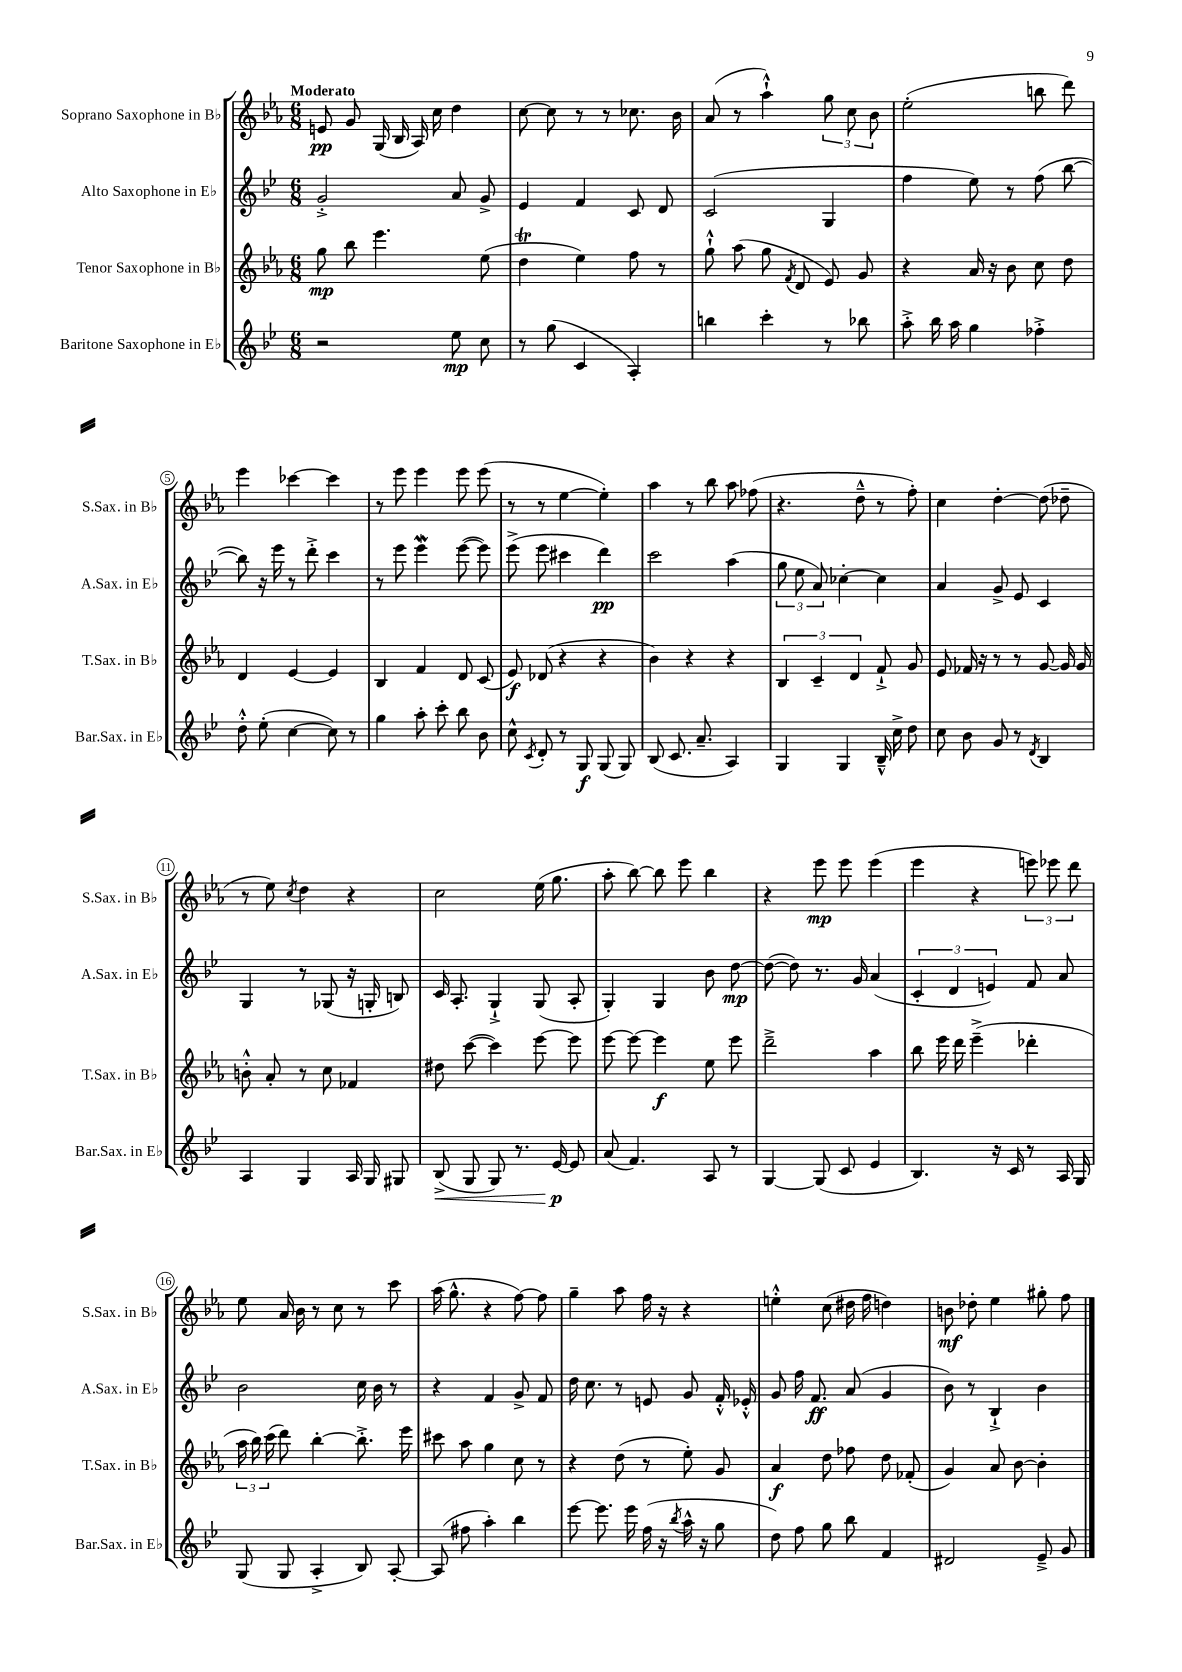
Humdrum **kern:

**kern	**dynam	**kern	**dynam	**kern	**dynam	**kern	**dynam
*part4	*part4	*part3	*part3	*part2	*part2	*part1	*part1
*staff4	*staff4	*staff3	*staff3	*staff2	*staff2	*staff1	*staff1
*I"Baritone Saxophone in E♭	*	*I"Tenor Saxophone in B♭	*	*I"Alto Saxophone in E♭	*	*I"Soprano Saxophone in B♭	*
*I'Bar.Sax. in E♭	*	*I'T.Sax. in B♭	*	*I'A.Sax. in E♭	*	*I'S.Sax. in B♭	*
*clefG2	*	*clefG2	*	*clefG2	*	*clefG2	*
*k[b-e-]	*	*k[b-e-a-]	*	*k[b-e-]	*	*k[b-e-a-]	*
*M6/8	*	*M6/8	*	*M6/8	*	*M6/8	*
=1	=1	=1	=1	=1	=1	=1	=1
!	!	!	!	!	!	!LO:TX:a:B:t=Moderato	!
2r	.	8gg\	mp	2g'^/	.	8en/	pp
.	.	8bb-\	.	.	.	8g/	.
.	.	4.eee-\	.	.	.	(16G/	.
.	.	.	.	.	.	16B-/	.
.	.	.	.	.	.	16A-/)	.
.	.	.	.	.	.	16cc\	.
8ee-\	mp	.	.	8a/	.	4dd\	.
8cc\	.	(8ee-\	.	8g^/	.	.	.
=2	=2	=2	=2	=2	=2	=2	=2
8r	.	4ddt\	.	4e-/	.	[8cc\	.
(8gg\	.	.	.	.	.	8cc\]	.
4c/	.	4ee-\)	.	4f/	.	8r	.
.	.	.	.	.	.	8r	.
4A'/)	.	8ff\	.	8c/	.	8.cc-X\	.
.	.	8r	.	8d/	.	.	.
.	.	.	.	.	.	16b-\	.
=3	=3	=3	=3	=3	=3	=3	=3
4bbn\	.	8gg`^^\	.	(2c/	.	(8a-/	.
.	.	(8aa-\	.	.	.	8r	.
4ccc'\	.	8gg\	.	.	.	4aa-`^^\)	.
.	.	8qf/	.	.	.	.	.
.	.	8d/	.	.	.	.	.
8r	.	8e-/)	.	4G/	.	12gg\	.
.	.	.	.	.	.	12cc\	.
8bb-X\	.	8g/	.	.	.	.	.
.	.	.	.	.	.	12b-\	.
=4	=4	=4	=4	=4	=4	=4	=4
8aa'^\	.	4r	.	4ff\	.	(2ee-'\	.
16bb-\	.	.	.	.	.	.	.
16aa\	.	.	.	.	.	.	.
4gg\	.	16a-/	.	8ee-\)	.	.	.
.	.	16r	.	.	.	.	.
.	.	8b-\	.	8r	.	.	.
4ff-X'^\	.	8cc\	.	(8ff\	.	8bbn\	.
.	.	8dd\	.	[8bb-\	.	8ddd\)	.
!!LO:LB:g=z
=5	=5	=5	=5	=5	=5	=5	=5
8dd'^^\	.	4d/	.	8bb-\])	.	4eee-\	.
(8ee-'\	.	.	.	16r	.	.	.
.	.	.	.	16eee-\	.	.	.
[4cc\	.	[4e-/	.	8r	.	[4ccc-X\	.
.	.	.	.	8ddd'^\	.	.	.
8cc\])	.	4e-/]	.	4ccc\	.	4ccc-\]	.
8r	.	.	.	.	.	.	.
=6	=6	=6	=6	=6	=6	=6	=6
4gg\	.	4B-/	.	8r	.	8r	.
.	.	.	.	8eee-\	.	8eee-\	.
8aa'\	.	4f/	.	4eee-w\	.	4eee-\	.
8ccc'\	.	.	.	.	.	.	.
8bb-\	.	8d/	.	([8eee-\	.	8eee-\	.
8b-\	.	(8c/	.	8eee-\])	.	(8eee-\	.
=7	=7	=7	=7	=7	=7	=7	=7
8cc^^\	.	8e-/)	f	(8eee-^\	.	8r	.
8qc/	.	.	.	.	.	.	.
8d'/	.	(8d-X/	.	8eee-\	.	8r	.
8r	.	4r	.	4ccc#X\	.	[4ee-\	.
8G/	f	.	.	.	.	.	.
(8G/	.	4r	.	4ddd\)	pp	4ee-'\])	.
8G/)	.	.	.	.	.	.	.
=8	=8	=8	=8	=8	=8	=8	=8
(8B-/	.	4b-\)	.	2ccc\	.	4aa-\	.
8.c/	.	.	.	.	.	.	.
.	.	4r	.	.	.	8r	.
8.a~/	.	.	.	.	.	.	.
.	.	.	.	.	.	8bb-\	.
4A/)	.	4r	.	(4aa\	.	8aa-\	.
.	.	.	.	.	.	(8ff-X\	.
=9	=9	=9	=9	=9	=9	=9	=9
4G/	.	6B-/	.	12gg\	.	4.r	.
.	.	.	.	12ee-\	.	.	.
.	.	6c~/	.	12a/)	.	.	.
4G/	.	.	.	[4cc-X'\	.	.	.
.	.	6d/	.	.	.	.	.
.	.	.	.	.	.	8dd~^^\	.
16B-~^^/	.	8f`^/	.	4cc-\]	.	8r	.
16cc^\	.	.	.	.	.	.	.
8dd\	.	8g/	.	.	.	8ff'\)	.
=10	=10	=10	=10	=10	=10	=10	=10
8cc\	.	8e-/	.	4a/	.	4cc\	.
8b-\	.	16f-X/	.	.	.	.	.
.	.	16r	.	.	.	.	.
8g/	.	8r	.	8g^/	.	[4dd'\	.
8r	.	8r	.	8e-/	.	.	.
8qd/	.	.	.	.	.	.	.
4B-/	.	[8g/	.	4c/	.	(8dd\]	.
.	.	16g/]	.	.	.	8dd-X~\	.
.	.	16g/	.	.	.	.	.
!!LO:LB:g=z
=11	=11	=11	=11	=11	=11	=11	=11
4A/	.	8bn'^^\	.	4G/	.	8r	.
.	.	8a-'/	.	.	.	8ee-\)	.
.	.	.	.	.	.	8qcc/	.
4G/	.	8r	.	8r	.	4dd\	.
.	.	8cc\	.	(8G-X/	.	.	.
16A/	.	4f-X/	.	16r	.	4r	.
16G/	.	.	.	16Gn'/	.	.	.
8G#X/	.	.	.	8Bn/)	.	.	.
=12	=12	=12	=12	=12	=12	=12	=12
!	!LO:HP:b	!	!	!	!	!	!
(8B-^/	<	8dd#X\	.	16c/	.	2cc\	.
.	.	.	.	8.A'/	.	.	.
8G/	.	([8ccc\	.	.	.	.	.
8G/)	.	4ccc\])	.	4G`^/	.	.	.
8.r	.	.	.	.	.	.	.
.	.	[8eee-\	.	(8G/	.	(16ee-\	.
[16e-/	p	.	.	.	.	8.gg\	.
8e-/]	[	8eee-\]	.	8A'/	.	.	.
=13	=13	=13	=13	=13	=13	=13	=13
(8a/	.	[8eee-\	.	4G'/)	.	8aa-'\	.
4.f/)	.	8eee-\_	.	.	.	[8bb-\)	.
.	.	4eee-\]	f	4G/	.	8bb-\]	.
.	.	.	.	.	.	8eee-\	.
8A/	.	8ee-\	.	8b-\	.	4bb-\	.
8r	.	8eee-\	.	[8dd\	mp	.	.
=14	=14	=14	=14	=14	=14	=14	=14
[4G/	.	2ddd~^\	.	(8dd\_	.	4r	.
.	.	.	.	8dd\])	.	.	.
(8G/]	.	.	.	8.r	.	8eee-\	mp
8c/	.	.	.	.	.	8eee-\	.
.	.	.	.	16g/	.	.	.
4e-/	.	4aa-\	.	(4a/	.	(4eee-\	.
=15	=15	=15	=15	=15	=15	=15	=15
4.B-/)	.	8bb-\	.	6c'/	.	4eee-\	.
.	.	16eee-\	.	.	.	.	.
.	.	.	.	6d/	.	.	.
.	.	16ddd\	.	.	.	.	.
.	.	(4eee-~^\	.	.	.	4r	.
.	.	.	.	6en/)	.	.	.
16r	.	.	.	.	.	.	.
16c/	.	.	.	.	.	.	.
8r	.	4ddd-X'\	.	8f/	.	12eeen\)	.
.	.	.	.	.	.	12eee-X\	.
16A/	.	.	.	8a/	.	.	.
.	.	.	.	.	.	12ddd\	.
16G/	.	.	.	.	.	.	.
!!LO:LB:g=z
=16	=16	=16	=16	=16	=16	=16	=16
(8G/	.	24aa-\	.	2b-\	.	8ee-\	.
.	.	24bb-\)	.	.	.	.	.
.	.	(24ccc\	.	.	.	.	.
8G/	.	8ddd\)	.	.	.	16a-/	.
.	.	.	.	.	.	16b-\	.
4A'^/	.	[4bb-'\	.	.	.	8r	.
.	.	.	.	.	.	8cc\	.
8B-/)	.	8.bb-'^\]	.	16cc\	.	8r	.
.	.	.	.	16b-\	.	.	.
[8A'/	.	.	.	8r	.	8ccc\	.
.	.	16eee-\	.	.	.	.	.
=17	=17	=17	=17	=17	=17	=17	=17
(8A/]	.	8ccc#X\	.	4r	.	(16aa-\	.
.	.	.	.	.	.	8.gg^^\	.
8ff#X\	.	8aa-\	.	.	.	.	.
4aa'\)	.	4gg\	.	4f/	.	4r	.
4bb-\	.	8cc\	.	8g^/	.	[8ff\)	.
.	.	8r	.	8f/	.	8ff\]	.
=18	=18	=18	=18	=18	=18	=18	=18
[8eee-\	.	4r	.	16dd\	.	4gg~\	.
.	.	.	.	8.cc\	.	.	.
8.eee-\]	.	.	.	.	.	.	.
.	.	(8dd\	.	8r	.	8aa-\	.
16eee-\	.	.	.	.	.	.	.
(16ff\	.	8r	.	8en/	.	16ff\	.
16r	.	.	.	.	.	16r	.
8qbb-/	.	.	.	.	.	.	.
16aa^^\	.	8ee-'\)	.	8g/	.	4r	.
16r	.	.	.	.	.	.	.
8gg\	.	8g/	.	16f'^^/	.	.	.
.	.	.	.	16e-X'^^/	.	.	.
=19	=19	=19	=19	=19	=19	=19	=19
8dd\)	.	4a-/	f	8g/	.	4een'^^\	.
8ff\	.	.	.	16ff\	.	.	.
.	.	.	.	8.f/	ff	.	.
8gg\	.	8dd\	.	.	.	(8cc\	.
8bb-\	.	8ff-X\	.	(8a/	.	16dd#X\	.
.	.	.	.	.	.	16ff\	.
4f/	.	8dd\	.	4g/	.	4ddn\)	.
.	.	(8f-X'/	.	.	.	.	.
=20	=20	=20	=20	=20	=20	=20	=20
2d#X/	.	4g/)	.	8b-\)	.	8bn\	mf
.	.	.	.	8r	.	8dd-X'\	.
.	.	8a-/	.	4B-`^/	.	4ee-\	.
.	.	[8b-\	.	.	.	.	.
8e-~^/	.	4b-'\]	.	4b-\	.	8gg#X'\	.
8g/	.	.	.	.	.	8ff\	.
==	==	==	==	==	==	==	==
*-	*-	*-	*-	*-	*-	*-	*-
